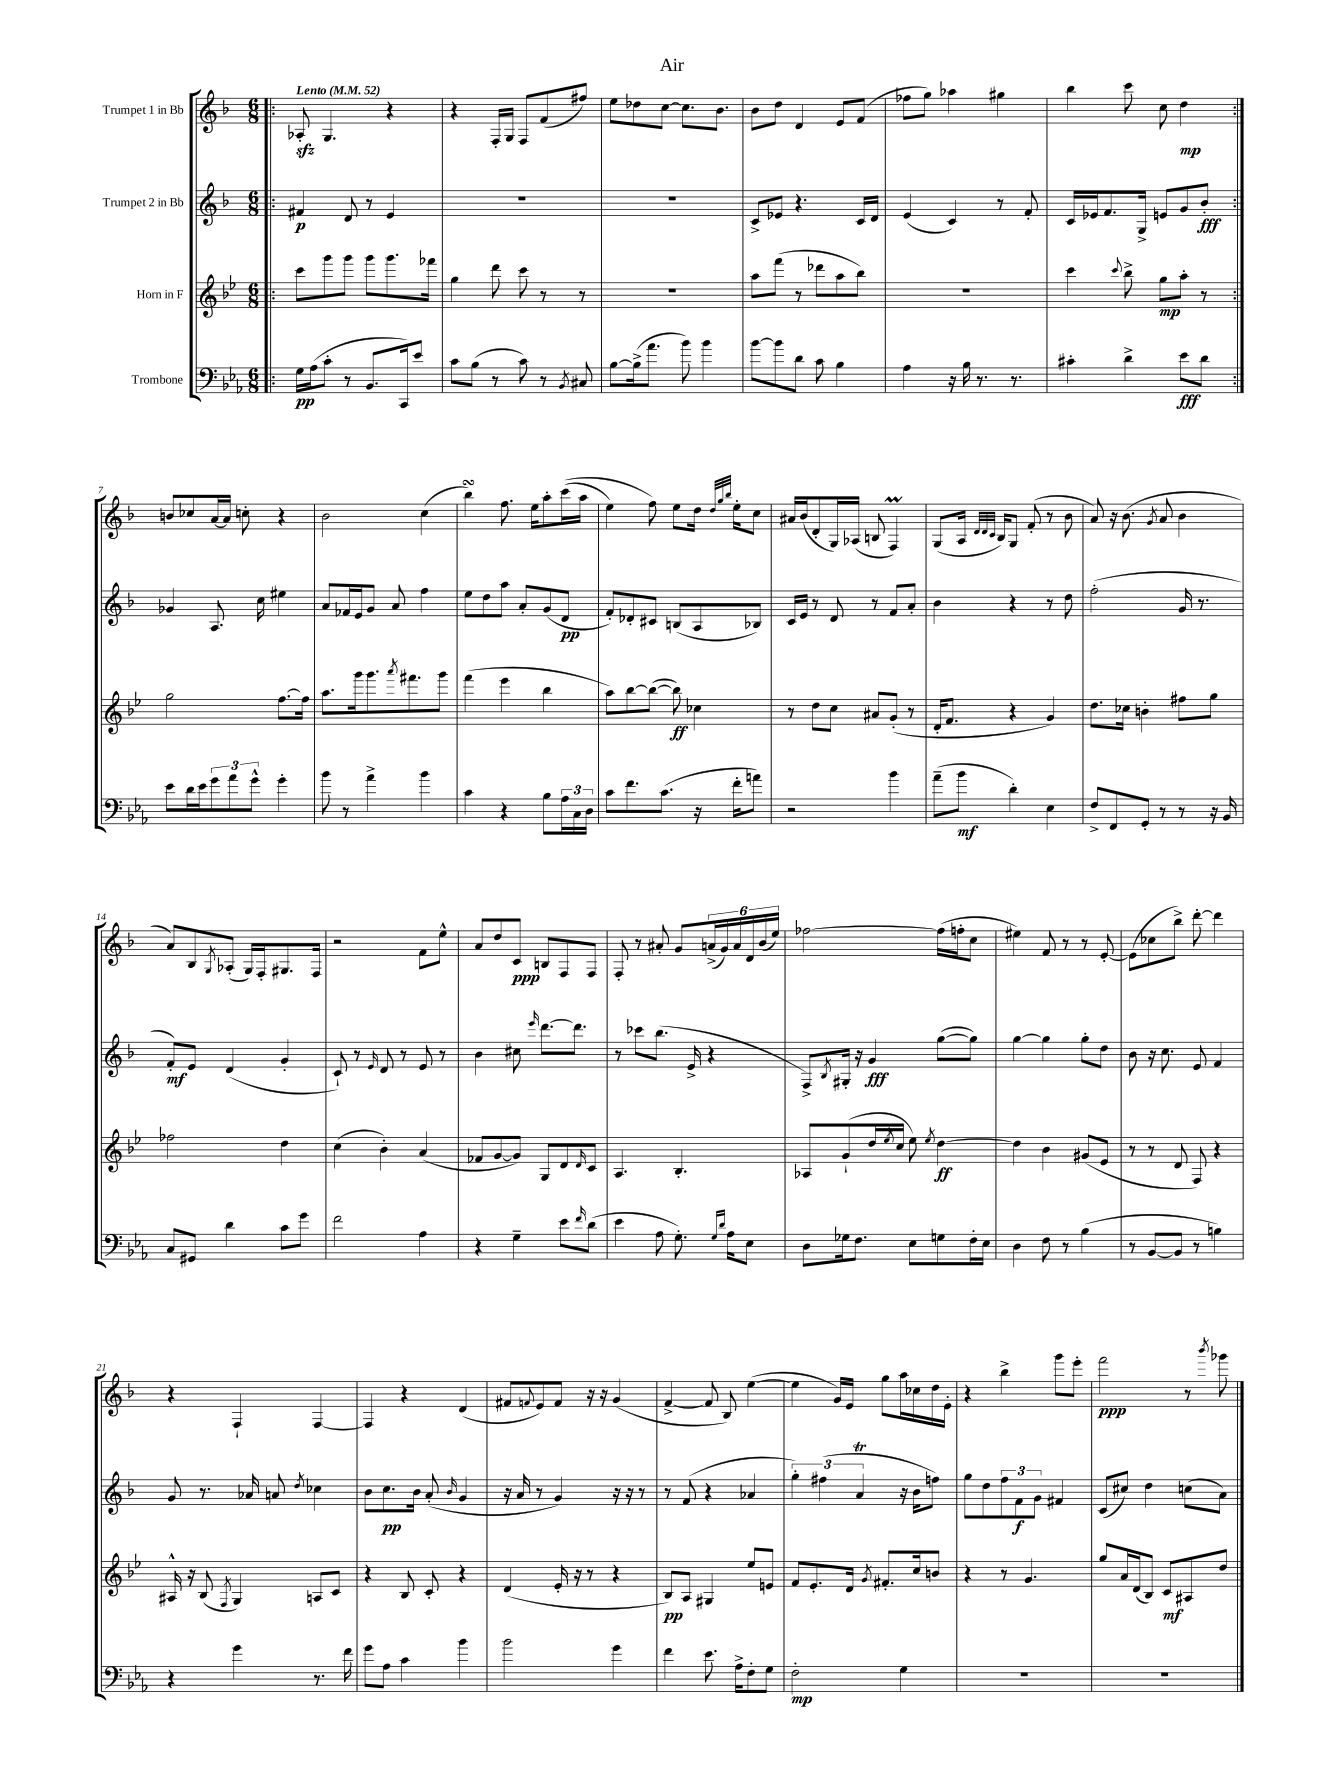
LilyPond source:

\header { title = "Air" }
<<
\new StaffGroup <<
\new Staff = "s0" \with { instrumentName = "Trumpet 1 in Bb" } {
    \clef treble \key f \major \numericTimeSignature \time 6/8 \tempo "Lento" 4 = 52
    \repeat volta 2 { \bar ".|:" aes8-.\sfz g4. r4 |
    r4 f16-. g16 f8 f'8( fis''8) |
    e''8 des''8 c''8~ c''8. bes'8. |
    bes'8 d''8 d'4 e'8 f'8( |
    fes''8 g''8) aes''4 gis''4 |
    bes''4 c'''8 c''8 d''4\mp | }
    b'8 ces''8 a'16~ a'16 c''8-. r4 |
    bes'2 c''4( |
    bes''4\turn) f''8. e''16 a''8-. c'''16(\( a''16 |
    e''4) f''8\) e''8 d''16 \grace { d''32 g''32 bes''32 } e''16-. c''8 |
    ais'16 bes'16( d'8-. g16) aes16( b8 f4\prall) |
    g8( a16 \grace { d'32 d'32 c'32 } bes16) g8 f'8-.( r8 bes'8 |
    a'8) r16 bes'8.( \acciaccatura { g'8 } a'8 bes'4 |
    a'8) bes8 \acciaccatura { g8 } aes8-.( g16) f16-. gis8. f16 |
    r2 f'8 e''8-^ |
    a'8 d''8 c'8\ppp b8 f8 f8 |
    f8-. r8 ais'8-. g'8 \tuplet 6/4 { a'16->( g'16) a'16 d'16 bes'16( e''16) } |
    fes''2~ fes''16( f''16-. c''8 |
    eis''4) f'8 r8 r8 e'8~-. |
    e'8( ces''8 bes''8->) d'''8~-. d'''4 |
    r4 f4-! f4~ |
    f4 r4 d'4( |
    fis'8 \appoggiatura { f'8 } e'8) f'8 r16 r16 g'4( |
    f'4~-> f'8 bes8) e''4~( |
    e''4 g'16) e'16 g''8 a''16 ces''16 d''16 e'16-. |
    r4 bes''4-> g'''8 e'''8-. |
    f'''2\ppp r8 \acciaccatura { bes'''8 } ges'''8 \bar "|." |
}
\new Staff = "s1" \with { instrumentName = "Trumpet 2 in Bb" } {
    \clef treble \key f \major \numericTimeSignature \time 6/8
    \repeat volta 2 { \bar ".|:" fis'4\p d'8 r8 e'4 |
    R2. |
    R2. |
    c'8-> ees'8 r4. c'16 d'16 |
    e'4( c'4) r8 f'8-. |
    c'16 ees'16 f'8. g16-> e'8 g'8 bes'8-.\fff | }
    ges'4 a8. c''16 eis''4 |
    a'8 fes'16 e'16 g'8 a'8 f''4 |
    e''8 d''8 a''8 a'8-. g'8( d'8\pp |
    f'8-.) des'8-. cis'8 b8( a8 bes8) |
    c'16 e'16 r8 d'8 r8 f'8 a'8-. |
    bes'4 r4 r8 d''8 |
    f''2-.( g'16 r8. |
    f'8-.\mf) e'8 d'4( g'4-. |
    c'8-!) r8 \grace { e'16 } d'8 r8 e'8 r8 |
    bes'4 cis''8 \grace { e'''16 } d'''8.~ d'''8. |
    r8 ces'''8 bes''8.( e'16-> r4 |
    f8->) \acciaccatura { bes8 } gis16-. r16 g'4\fff g''8~( g''8) |
    g''4~ g''4 g''8-. d''8 |
    bes'8 r16 c''8. e'8 f'4 |
    g'8 r8. aes'16 a'8 \acciaccatura { d''8 } ces''4 |
    bes'8 c''8.\pp bes'16 a'8-.( \grace { bes'16 } g'4 |
    r16 a'16 r8 g'4) r16 r16 r8 |
    r8 f'8( r4 aes'4 |
    \tuplet 3/2 { g''4-.) fis''4( a'4\trill } r16 bes'16 f''8) |
    g''8 d''8 \tuplet 3/2 { f''8 f'8\f g'8 } fis'4 |
    c'8( cis''8) d''4 c''8( a'8) \bar "|." |
}
\new Staff = "s2" \with { instrumentName = "Horn in F" } {
    \clef treble \key bes \major \numericTimeSignature \time 6/8
    \repeat volta 2 { \bar ".|:" c'''8 g'''8 g'''8 g'''8 g'''8. fes'''16 |
    g''4 d'''8 c'''8 r8 r8 |
    R2. |
    a''8 f'''8( r8 des'''8 a''8 bes''8) |
    R2. |
    c'''4 \appoggiatura { c'''8 } bes''8-> g''8\mp a''8-. r8 | }
    g''2 f''8.~ f''16 |
    a''8. g'''16 g'''8. \acciaccatura { a'''8 } fis'''8. g'''8 |
    f'''4( ees'''4 bes''4 |
    a''8) bes''8~ bes''8~( bes''8\ff) ces''4 |
    r8 d''8 c''8 ais'8 g'8-.( r8 |
    d'16-. f'8. r4 g'4) |
    d''8. ces''16 b'4-. fis''8 g''8 |
    fes''2 d''4 |
    c''4( bes'4-.) a'4( |
    fes'8 g'8~ g'8) g8 d'8 \grace { d'16 } c'8 |
    a4. bes4.-. |
    aes8 g'8-!( d''16 \acciaccatura { ees''8 } c''16 ees''8) \acciaccatura { ees''8 } d''4~\ff |
    d''4 bes'4 gis'8( ees'8 |
    r8 r8 d'8 f8) r4 |
    ais16-^ r16 bes8( \acciaccatura { f8 } g4) a8 c'8 |
    r4 bes8 c'8-. r4 |
    d'4( ees'16-. r16 r8 r4 |
    bes8\pp) a8 gis4 ees''8 e'8 |
    f'8 ees'8.-. d'16 \acciaccatura { g'8 } fis'8.-. c''16 b'8 |
    r4 r8 g'4. |
    g''8 a'16 d'16( bes8) c'8\mf ais8 d''8 \bar "|." |
}
\new Staff = "s3" \with { instrumentName = "Trombone" } {
    \clef bass \key ees \major \numericTimeSignature \time 6/8
    \repeat volta 2 { \bar ".|:" g16\pp aes16( c'8-. r8 bes,8. c,16) ees'8 |
    c'8 bes8( r8 c'8) r8 \acciaccatura { bes,8 } cis8 |
    bes8~ bes16->( aes'8. bes'8) bes'4 |
    bes'8~ bes'8 d'8 c'8 bes4 |
    aes4 r16 bes16 r8. r8. |
    cis'4-. d'4-> ees'8\fff d'8 | }
    ees'8 d'16 ees'16 \tuplet 3/2 { g'8 aes'8 g'8-^ } g'4-. |
    bes'8 r8 aes'4-> bes'4 |
    c'4 r4 bes8 \tuplet 3/2 { aes16 c16 d16 } |
    c'8 f'8. c'8.( r16 f'16-. a'8) |
    r2 bes'4 |
    aes'8--( bes'8\mf d'4-.) ees4 |
    f8-> f,8 g,8-. r8 r8 r16 bes,16 |
    c8 gis,8 d'4 c'8 g'8 |
    f'2 aes4 |
    r4 g4-- ees'8 \grace { f'16 } d'8( |
    ees'4 aes8 g8.-.) \grace { g16 d'16 } aes16 ees8 |
    d8 ges16 f8. ees8 g8 f16-. ees16 |
    d4 f8 r8 bes4( |
    r8 bes,8~ bes,8 r8 b4) |
    r4 g'4 r8. f'16 |
    g'8 aes8 c'4 bes'4 |
    bes'2 g'4 |
    f'4 ees'8. aes16-> f8-. g8 |
    f2-.\mp g4 |
    R2. |
    R2. \bar "|." |
}
>>
>>
